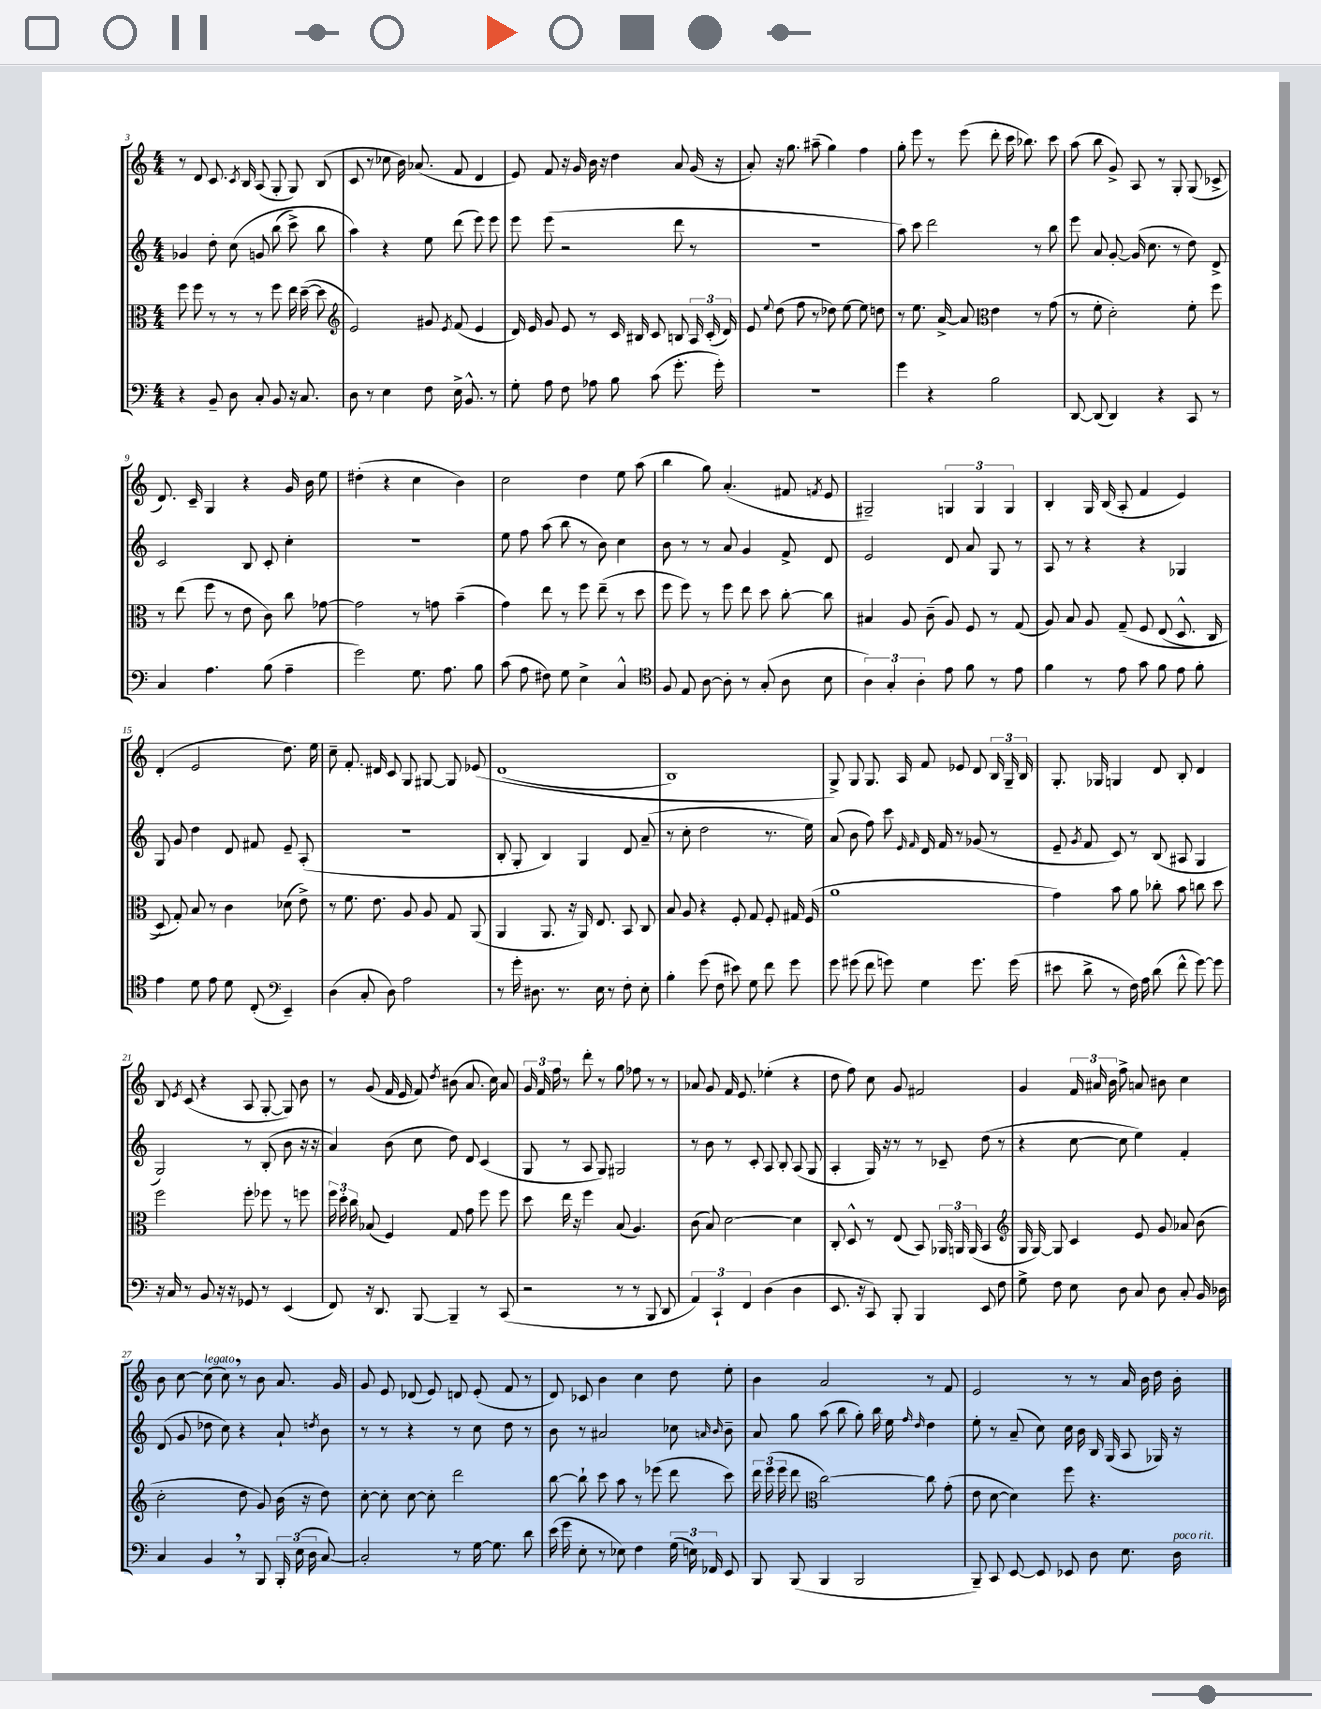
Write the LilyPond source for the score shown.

<<
\new StaffGroup <<
\new Staff = "s0" {
    \clef treble \key c \major \numericTimeSignature \time 4/4
    \autoBeamOff r8 d'8 c'8. \acciaccatura { c'8 } b16 a8( g8-. g8) b8( |
    c'8 r8 ces''8 b'16) aes'8.( f'8 d'4 |
    e'8) f'8 r16 g'16 b'16 r16 d''4 a'8 g'16( r16 |
    a'8-.) r16 g''8. ais''8--( g''4) f''4 |
    g''8-. e'''8 r8 e'''8( d'''8-. c'''16 bes''8.) c'''8 |
    a''8( b''8 g'8->) a8 r8 g8-. g8( ces'8-> |
    d'8.) c'16-- g4 r4 g'16 b'16 e''8 |
    dis''4-.( r4 c''4 b'4) |
    c''2 d''4 e''8 a''8( |
    b''4 g''8) a'4.-.( fis'8 \acciaccatura { f'8 } e'8 |
    gis2--) \tuplet 3/2 { g4 g4 g4 } |
    b4-. g16 b16( a8-. f'4 e'4) |
    d'4-.( e'2 d''8.) e''16 |
    c''8-- f'8.-. dis'16 c'8 g8 gis8~ gis8 ees'8\( |
    d'1( |
    b1) |
    g8->\) g8 g8. a16 f'8 ees'8 d'8 \tuplet 3/2 { b16 g16-- b16 } |
    g8.-. ges16 g4 d'8 b8-. d'4 |
    b8 \acciaccatura { e'8 } c'8( r4 a8 g8~-. g8) b'8 |
    r8 g'8( f'16 e'16 f'8) \acciaccatura { d''8 } bis'8( a'8. c''16) a'8 |
    \tuplet 3/2 { g'16 f'16 f''16 } r8 d'''8-. r8 g''8 fes''8 r8 r8 |
    aes'8 g'8 f'16 e'8. ees''4-.( r4 |
    d''8 f''8) c''8 g'8 fis'2 |
    g'4 \tuplet 3/2 { f'16 ais'16 b'16 } f''8-> a'8 bis'8 c''4 |
    b'8 c''8~ c''8^\markup { \italic "legato" }( c''8) \breathe r8 b'8 a'8. g'16 |
    g'8 e'8 des'8( e'8) d'8 e'8-.( f'8 r8 |
    d'8) ces'8 b'4 c''4 d''8 e''8-. |
    b'4 a'2 r8 f'8 |
    e'2 r8 r8 a'16 b'16 d''16 b'16-. \bar "|." |
}
\new Staff = "s1" {
    \clef treble \key c \major \numericTimeSignature \time 4/4
    \autoBeamOff ges'4 d''8-. c''8\( g'8 b''8( c'''8->) b''8 |
    a''4\) r4 e''8 d'''8( e'''8) e'''8 |
    e'''8 e'''8( r2 d'''8 r8 |
    R1 |
    a''8) c'''8 d'''2 r8 b''8 |
    e'''8 a'8 g'8~-. g'16( c''8. r8 d''8) d'8-> |
    c'2 b8 c'8-. c''4-. |
    R1 |
    e''8 f''8 a''8( b''8 r8 b'8) c''4 |
    b'8 r8 r8 a'8 g'4 f'8-> d'8 |
    e'2 d'8 a'8 g8 r8 |
    a8 r8 r4 r4 ges4 |
    g8 g'8 d''4 d'8 fis'8 e'8-- a8-.( |
    R1 |
    b8-. g8-. b4) g4 d'8 a'8--( |
    r8 c''8-. d''2 r8. e''16) |
    a'8( b'8 f''8) c'''8 \grace { e'16 f'16 } d'16 f'16 r8 ges'8( r8 |
    e'8-- \acciaccatura { g'8 } f'8 c'8) r8 b8( ais8 g4 |
    g2) r8 b8-.( b'8 r16 r16 |
    a'4) b'8( c''8 d''8) d'8 c'4( |
    g8 r8 a8 g8) gis2 |
    r8 b'8 r8 c'8-. a8 b8-. a8( g8 |
    a4-. g16) r16 r8 r8 ces'8-- d''8( r8 |
    r4 c''8~ c''8 e''4) f'4-. |
    d'8( g'8 des''8 c''8) r4 a'8-! \acciaccatura { d''8 } b'8 |
    r8 r8 r4 r8 c''8 d''8 r8 |
    b'8 r8 ais'2 ces''8 \grace { a'16 b'16 } b'8-- |
    a'8 g''8 a''8( b''8 g''8-.) b''16 e''16 \grace { f''16 d''16 } d''4 |
    e''8-. r8 a'8--( c''8) c''16 b'16 b16 g16( a8 ges16) r16 \bar "|." |
}
\new Staff = "s2" {
    \clef alto \key c \major \numericTimeSignature \time 4/4
    \autoBeamOff f''8 f''8 r8 r8 r8 f''8 e''16 d''16~--( d''8 |
    \clef treble e'2) gis'8 \acciaccatura { e'8 } f'8( e'4 |
    d'16) e'16 g'8 e'8 r8 c'16 bis16 c'8 b8 \tuplet 3/2 { a16 c'16-.( d'16) } |
    e'8 \appoggiatura { e''8 } d''8( f''8 r8 des''8) e''8~ e''8 d''8 |
    r8 e''8. a'16~-> a'8 \clef alto e'4 r8 g'8( |
    r8 f'8-. d'2-.) f'8-. f''8 |
    r8 e''8( f''8 r8 e'8 c'8) c''8 ges'8~ |
    ges'2 r8 g'8 b'4--( |
    g'4) e''8 r8 f''8 e''8--( r8 d''8 |
    f''8 f''8) r8 f''8 e''8 d''8 c''8~-. c''8 |
    bis4 a8 c'8--( a8) f8 r8 g8( |
    a8) b8 a8 g8--\( f8 e8( d8.-^ c16 |
    d8) g8-.\) b8 r8 c'4 des'8( e'8->) |
    r8 f'8. e'8. a8 a8 g8 a,8( |
    a,4 a,8. r16 a,16) e8. b,8 c8 |
    b8 a8 r4 f8-. g8 f8-. gis16 f16( |
    a'1 |
    g'4) b'8 a'8 ces''8-. b'8 c''8 d''8 |
    f''2 f''8-. fes''8 r8 f''8 |
    \tuplet 3/2 { f''16 d''16-. c''16 } bes8( f4) g8 g'8 f''8 f''8 |
    d''8 e''16 r16 f''4 b8( a4.) |
    c'8( b8) d'2~ d'4 |
    c8-. d8-^ r8 e8( b,8) \tuplet 3/2 { aes,16 a,16 a,16( } b,4 |
    \clef treble g16 g16~) g8 c'4 e'8 g'8 aes'8 b'8( |
    c''2-. d''8 g'8) b'16( r16 d''8) |
    c''8~-. c''8-. c''8~ c''8-. d'''2 |
    b''8~ b''8-! c'''8 a''8 r8 ees'''8( d'''8 c'''8) |
    \tuplet 3/2 { d'''16 e'''16( e'''16 } d'''8 \clef alto c''2~) c''8 g'8-.( |
    e'8 d'8~ d'4) f''8 r4. \bar "|." |
}
\new Staff = "s3" {
    \clef bass \key c \major \numericTimeSignature \time 4/4
    \autoBeamOff r4 b,8-- d8 c8-. b,8 r16 c8. |
    d8 r8 e4 f8 e16-> b,8.-^ r8 |
    g8-. a8 f8 aes8 b8 c'8( g'8.-. g'16-.) |
    R1 |
    g'4 r4 b2 |
    d,8~ d,8( d,4) r4 c,8 r8 |
    c4 a4. b8( a4-- |
    g'2) g8. a8. b8 |
    c'8( a8 fis8) g8 e4-> c4-^ |
    \clef tenor f8 e8 a8~ a8-. r8 g8-.( a8 b8 |
    \tuplet 3/2 { a4) g4-. a4-. } e'8 f'8 r8 e'8 |
    f'4 r8 e'8 g'8 f'8 e'8 f'8-. |
    e'4 d'8 e'8 d'8 c8-.( \clef bass e,4--) |
    d4( c8-. d8) a2 |
    r8 g'16-. dis8. r8. e16 r8 f8-. e8-. |
    b4-. g'8( f8 eis'8) g8 f'8 g'8 |
    g'8 gis'8( f'8 g'8) g4 g'8. g'16( |
    eis'8 d'8-> r8 f16) a16 d'8( f'8-^ g'8~) g'8 |
    r16 c16 r8 b,8 r16 r16 ges,8 r8 e,4( |
    f,8) r16 d,8. b,,8~ b,,4-- r8 c,8( |
    r2 r8 r8 b,,8 d,8 |
    \tuplet 3/2 { a,4) c,4-! f,4 } d4( d4 |
    e,8. r16 c,8) b,,8-. b,,4 e,8 f8 |
    g8-> f8 e8 d8 c8 d8 c8-. b,16 des16 |
    c4 b,4 \breathe r8 b,,8 \tuplet 3/2 { b,,16-. e16( d16 } c8~) |
    c2-. r8 g16~ g8. d'8 |
    e'16( g'16 e8-. r8 ees8) f4 \tuplet 3/2 { g16( e16) fes,16 } e,8 |
    b,,8 b,,8( b,,4 b,,2 |
    b,,8--) c,8 e,8~ e,8 ees,8 d8 e8. d16^\markup { \italic "poco rit." } \bar "|." |
}
>>
>>
\layout { \context { \Score currentBarNumber = #3 } }
